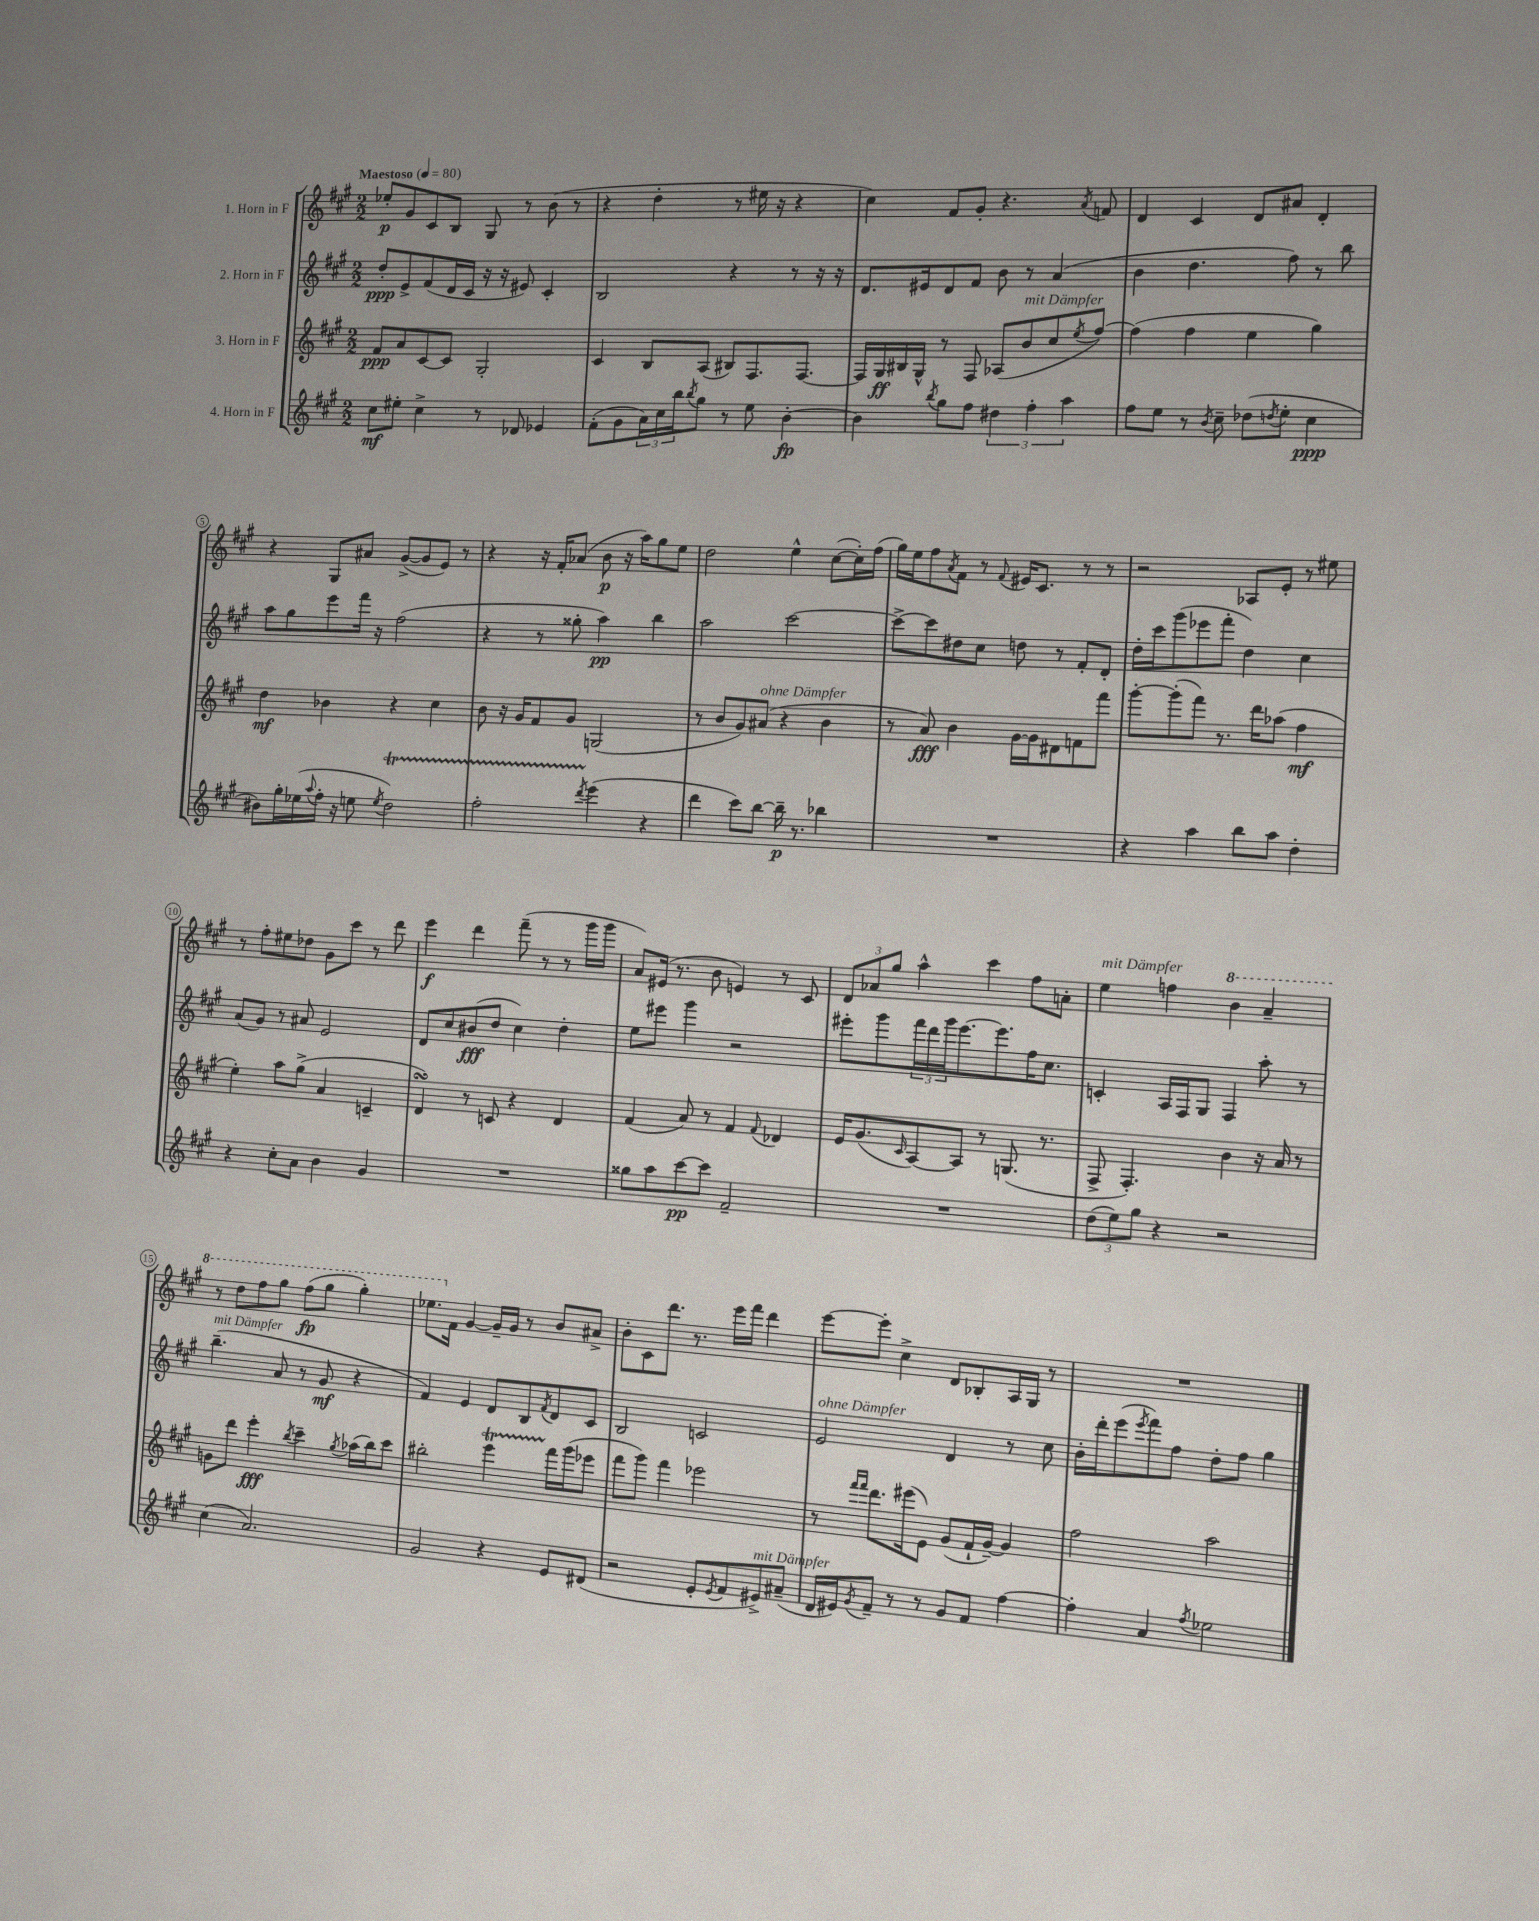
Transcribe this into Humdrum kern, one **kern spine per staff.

**kern	**dynam	**kern	**dynam	**kern	**dynam	**kern	**dynam
*part4	*part4	*part3	*part3	*part2	*part2	*part1	*part1
*staff4	*staff4	*staff3	*staff3	*staff2	*staff2	*staff1	*staff1
*I"4. Horn in F	*	*I"3. Horn in F	*	*I"2. Horn in F	*	*I"1. Horn in F	*
*clefG2	*	*clefG2	*	*clefG2	*	*clefG2	*
*k[f#c#g#]	*	*k[f#c#g#]	*	*k[f#c#g#]	*	*k[f#c#g#]	*
*M2/2	*	*M2/2	*	*M2/2	*	*M2/2	*
*MM80	*	*MM80	*	*MM80	*	*MM80	*
=1	=1	=1	=1	=1	=1	=1	=1
!	!	!	!	!	!	!LO:TX:a:B:t=Maestoso	!
8cc#\L	mf	8f#/L	ppp	8dd'/L	ppp	8ee-X'/L	p
8ee#X'\J	.	8a/	.	8e^/	.	8g#/	.
4cc#^\	.	[8c#/	.	(8f#/	.	8c#/	.
.	.	8c#/J]	.	16d/L	.	8B/J	.
.	.	.	.	16c#/JJ	.	.	.
8r	.	2G#'/	.	16r	.	8G#/	.
.	.	.	.	16r	.	.	.
8d-X/	.	.	.	8e#X/)	.	8r	.
4e-X/	.	.	.	4c#'/	.	(8b\	.
.	.	.	.	.	.	8r	.
=2	=2	=2	=2	=2	=2	=2	=2
(8f#'\L	.	4c#/	.	2B/	.	4r	.
8g#\	.	.	.	.	.	.	.
24a\L)	.	8B/L	.	.	.	4dd'\	.
24cc#\	.	.	.	.	.	.	.
24bb\J	.	.	.	.	.	.	.
8qbb/	.	.	.	.	.	.	.
8gg#\J	.	(8A/J	.	.	.	.	.
8r	.	8B#X/L)	.	4r	.	8r	.
8ee\	.	8.F#/	.	.	.	16ee#X\	.
.	.	.	.	.	.	16r	.
[4b'\	fp	.	.	8r	.	4r	.
.	.	[8.F#/J	.	.	.	.	.
.	.	.	.	16r	.	.	.
.	.	.	.	16r	.	.	.
=3	=3	=3	=3	=3	=3	=3	=3
4b\]	.	16F#/LL]	.	8.d/L	.	4cc#\)	.
.	.	16G#/	ff	.	.	.	.
.	.	16B#X/	.	.	.	.	.
.	.	16G#^^/JJ	.	16e#X/k	.	.	.
8qbb/	.	.	.	.	.	.	.
8gg#\L	.	8r	.	8d/	.	8f#/L	.
8ff#\J	.	8F#/	.	8f#/J	.	8g#'/J	.
6dd#X\	.	(8A-X/L	.	8b\	.	4.r	.
!	!	!LO:TX:a:i:t=mit Dämpfer	!	!	!	!	!
.	.	8b/	.	8r	.	.	.
6ff#'\	.	.	.	.	.	.	.
.	.	8cc#/	.	(4a/	.	.	.
6aa\	.	.	.	.	.	.	.
.	.	8qee/	.	.	.	8qa/	.
.	.	[8ff#/J)	.	.	.	8fn/	.
=4	=4	=4	=4	=4	=4	=4	=4
8ff#\L	.	(4ff#\]	.	4b\	.	4d/	.
8ee\J	.	.	.	.	.	.	.
8r	.	4ff#\	.	4.dd\	.	4c#/	.
8qb/	.	.	.	.	.	.	.
8cc#~\	.	.	.	.	.	.	.
(8dd-X\L	.	4ee\	.	.	.	8d/L	.
8qddn/	.	.	.	.	.	.	.
8ee'\J	.	.	.	8ff#\)	.	8a#X/J	.
4cc#\	ppp	4gg#\)	.	8r	.	4d'/	.
.	.	.	.	8bb\	.	.	.
!!LO:LB:g=z
=5	=5	=5	=5	=5	=5	=5	=5
8b#X\L)	.	4dd\	mf	8aa\L	.	4r	.
16gg#'\L	.	.	.	8gg#\	.	.	.
(16ee-X\	.	.	.	.	.	.	.
8qqaa/	.	.	.	.	.	.	.
16ff#'\JJ	.	4b-X\	.	8eee\	.	8G#/L	.
16r	.	.	.	.	.	.	.
8een\	.	.	.	16fff#\Jk	.	8a#X/J	.
.	.	.	.	16r	.	.	.
8qee/	.	.	.	.	.	.	.
2ddT\)	.	4r	.	(2ff#\	.	([8g#^/L	.
.	.	.	.	.	.	8g#/]	.
.	.	4cc#\	.	.	.	8e/J)	.
.	.	.	.	.	.	8r	.
=6	=6	=6	=6	=6	=6	=6	=6
2ff#TTT'\	.	8b\	.	4r	.	4r	.
.	.	16r	.	.	.	.	.
.	.	16g#/KL	.	.	.	.	.
.	.	8f#/	.	8r	.	16r	.
.	.	.	.	.	.	16f#'/KL	.
.	.	8g#/J	.	8gg##X'\	.	(8a-X/J	.
8qddd/	.	.	.	.	.	.	.
(4eee\	.	(2Gn/	.	4aa\)	pp	8b\	p
.	.	.	.	.	.	16r	.
.	.	.	.	.	.	16aa\KL)	.
4r	.	.	.	4bb\	.	8gg#\	.
.	.	.	.	.	.	8ee\J	.
=7	=7	=7	=7	=7	=7	=7	=7
4ddd\	.	8r	.	2aa\	.	2dd\	.
.	.	8b/L	.	.	.	.	.
8ccc#\L)	.	8g#/)	.	.	.	.	.
!	!	!LO:TX:a:i:t=ohne Dämpfer	!	!	!	!	!
[8bb\J	.	(8a#X/J	.	.	.	.	.
16bb~\]	p	4r	.	[2ccc#\	.	4ee^^\	.
8.r	.	.	.	.	.	.	.
4bb-X\	.	4b\	.	.	.	([8cc#\L	.
.	.	.	.	.	.	16cc#'\L])	.
.	.	.	.	.	.	(16ff#\JJ	.
=8	=8	=8	=8	=8	=8	=8	=8
1r	.	8r	.	8ccc#^\L_	.	16gg#\LL)	.
.	.	.	.	.	.	16ee\J	.
.	.	8a/)	fff	8ccc#\]	.	8ff#\	.
.	.	.	.	.	.	8qa/	.
.	.	4b\	.	8dd#X\	.	8f#\J	.
.	.	.	.	8cc#\J	.	8r	.
.	.	.	.	.	.	8qqf#/	.
.	.	[16g#\LL	.	8ddn\	.	16e#X/KL	.
.	.	16g#\J]	.	.	.	8.c#/J	.
.	.	8d#X\	.	8r	.	.	.
.	.	8fn\	.	8f#'/L	.	8r	.
.	.	8fff#\J	.	8d'/J	.	8r	.
=9	=9	=9	=9	=9	=9	=9	=9
4r	.	[8ggg#'\L	.	16dd'\LL	.	2r	.
.	.	.	.	16ccc#\J	.	.	.
.	.	(8ggg#'\]	.	(8ggg#\	.	.	.
4aa\	.	8fff#\J)	.	8eee-X\	.	.	.
.	.	8.r	.	8fff#'\J	.	.	.
8bb\L	.	.	.	4dd\)	.	8A-X/L	.
.	.	16ddd\KL	.	.	.	.	.
8aa\J	.	(8aa-X\J	.	.	.	8e'/J	.
4dd'\	.	4ff#\	mf	4cc#\	.	8r	.
.	.	.	.	.	.	8ee#X\	.
!!LO:LB:g=z
=10	=10	=10	=10	=10	=10	=10	=10
4r	.	4ee'\)	.	(8a/L	.	8r	.
.	.	.	.	8g#/J)	.	8ff#'\L	.
8cc#'\L	.	8aa\L	.	8r	.	8ee#X\	.
8a\J	.	(8gg#^\J	.	8a#X/	.	8dd-X\J	.
4b\	.	4a/	.	2e/	.	8g#\L	.
.	.	.	.	.	.	8ccc#\J	.
4g#/	.	4cn~/	.	.	.	8r	.
.	.	.	.	.	.	8ddd\	.
=11	=11	=11	=11	=11	=11	=11	=11
1r	.	4dsSSs/)	.	8d/L	.	4eee\	f
.	.	.	.	8cc#/	.	.	.
.	.	8r	.	(8b#X/	fff	4ddd\	.
.	.	8cn/	.	8dd/J	.	.	.
.	.	4r	.	4cc#\)	.	(8fff#~\	.
.	.	.	.	.	.	8r	.
.	.	4d/	.	4dd'\	.	8r	.
.	.	.	.	.	.	16ggg#\LL	.
.	.	.	.	.	.	16ggg#\JJ	.
=12	=12	=12	=12	=12	=12	=12	=12
8gg##X\L	.	(4f#/	.	8ee\L	.	8a/L)	.
8aa\	.	.	.	8eee#X\J	.	(16e#X/Jk	.
.	.	.	.	.	.	8.r	.
[8ccc#\	pp	8a/)	.	4ggg#\	.	.	.
8ccc#\J]	.	8r	.	.	.	8b\	.
2f#~/	.	4f#/	.	2r	.	4en/)	.
.	.	8qqf#/	.	.	.	.	.
.	.	4d-X/	.	.	.	8r	.
.	.	.	.	.	.	8c#/	.
=13	=13	=13	=13	=13	=13	=13	=13
1r	.	16e/KL	.	8eee#X'\L	.	12d/L	.
.	.	(8.g#/	.	.	.	.	.
.	.	.	.	.	.	12a-X/	.
.	.	.	.	8ggg#\	.	.	.
.	.	.	.	.	.	12gg#/J	.
.	.	16qqc#/	.	.	.	.	.
.	.	[8A/)	.	24fff#\L	.	4aa^^\	.
.	.	.	.	24ddd\	.	.	.
.	.	.	.	24ggg#\J	.	.	.
.	.	8A/J]	.	[8.eee#\	.	.	.
.	.	8r	.	.	.	4ccc#\	.
.	.	.	.	8.eee#\]	.	.	.
.	.	(8.Gn/	.	.	.	.	.
.	.	.	.	16ff#\K	.	8ff#\L	.
.	.	8.r	.	8.cc#\J	.	.	.
.	.	.	.	.	.	8an'\J	.
=14	=14	=14	=14	=14	=14	=14	=14
!	!	!	!	!	!	!LO:TX:a:i:t=mit Dämpfer	!
(12dd\L	.	8F#^/	.	4cn'/	.	4ee\	.
12ee\)	.	.	.	.	.	.	.
.	.	4.F#'/)	.	.	.	.	.
12gg#\J	.	.	.	.	.	.	.
4r	.	.	.	16A/LL	.	4ffn\	.
.	.	.	.	16F#/J	.	.	.
.	.	.	.	8G#/J	.	.	.
*	*	*	*	*	*	*8va	*
2r	.	4b\	.	4F#/	.	4bb\	.
.	.	16r	.	8aa'\	.	4aa~/	.
.	.	16a/	.	.	.	.	.
.	.	8r	.	8r	.	.	.
!!LO:LB:g=z
=15	=15	=15	=15	=15	=15	=15	=15
!	!	!	!	!LO:TX:a:i:t=mit Dämpfer	!	!	!
(4cc#\	.	8gn\L	.	(4.bb~\	.	8r	.
.	.	8ddd\J	.	.	.	8ddd\L	.
2.a/)	.	4eee'\	fff	.	.	8fff#\	.
.	.	.	.	8a/	.	8ggg#\J	.
.	.	8qbb/	.	.	.	.	.
.	.	4ccc#~\	.	8r	.	(8fff#\L	fp
.	.	.	.	8g#/	mf	8ggg#\J	.
.	.	8qgg#/	.	.	.	.	.
.	.	(16aa-X\LL	.	4r	.	4ggg#'\)	.
.	.	16bb\J)	.	.	.	.	.
.	.	8ccc#\J	.	.	.	.	.
=16	=16	=16	=16	=16	=16	=16	=16
2g#/	.	2bb#X'\	.	4f#/)	.	8.eee-X\L	.
*	*	*	*	*	*	*X8va	*
.	.	.	.	.	.	16f#\Jk	.
.	.	.	.	4e/	.	[4g#/	.
4r	.	4eeeT\	.	8d/L	.	16g#~/LL]	.
.	.	.	.	.	.	16g#/JJ	.
.	.	.	.	8B/	.	8r	.
.	.	.	.	8qf#/	.	.	.
8e/L	.	16fff#\LL	.	8d/	.	8b/L	.
.	.	(16ggg#\J	.	.	.	.	.
(8d#X/J	.	8eee-X\J	.	8c#/J	.	8a#X^/J	.
=17	=17	=17	=17	=17	=17	=17	=17
2r	.	8fff#\L	.	2B/	.	8b'\L	.
.	.	8ggg#\J)	.	.	.	8c#\	.
.	.	4fff#\	.	.	.	8.ddd\J	.
.	.	.	.	.	.	8.r	.
8e'/L	.	2eee-X\	.	2cn/	.	.	.
8qe/	.	.	.	.	.	.	.
8f#/	.	.	.	.	.	16eee\LL	.
.	.	.	.	.	.	16fff#\JJ	.
!LO:TX:a:i:t=mit Dämpfer	!	!	!	!	!	!	!
8e#X^/)	.	.	.	.	.	4ddd\	.
(8a#X~/J	.	.	.	.	.	.	.
=18	=18	=18	=18	=18	=18	=18	=18
!	!	!	!	!LO:TX:a:i:t=ohne Dämpfer	!	!	!
16d/LL	.	8r	.	2e/	.	[8eee\L	.
16e#X/J)	.	.	.	.	.	.	.
.	.	16qqfff#/LL	.	.	.	.	.
8qg#/	.	16qqfff#/JJ	.	.	.	.	.
8f#~/J	.	8.ddd\L	.	.	.	8eee'\J]	.
8r	.	.	.	.	.	4cc#^\	.
.	.	(16eee#X\k	.	.	.	.	.
8r	.	8e\J)	.	.	.	.	.
8g#/L	.	(8g#/L	.	4d/	.	8d/L	.
8f#/J	.	16f#`/L	.	.	.	8B-X'/	.
.	.	[16g#~/JJ)	.	.	.	.	.
[4ff#\	.	4g#/]	.	8r	.	16A/L	.
.	.	.	.	.	.	16G#/JJ	.
.	.	.	.	8cc#\	.	8r	.
=19	=19	=19	=19	=19	=19	=19	=19
4ff#'\]	.	2ff#\	.	16b'\LL	.	1r	.
.	.	.	.	16ddd'\J	.	.	.
.	.	.	.	(8eee\	.	.	.
.	.	.	.	8qeee/	.	.	.
4a/	.	.	.	8fff#\)	.	.	.
.	.	.	.	8ff#\J	.	.	.
8qff#/	.	.	.	.	.	.	.
2ee-X\	.	2aa\	.	8dd'\L	.	.	.
.	.	.	.	8ff#\J	.	.	.
.	.	.	.	4gg#\	.	.	.
==	==	==	==	==	==	==	==
*-	*-	*-	*-	*-	*-	*-	*-
